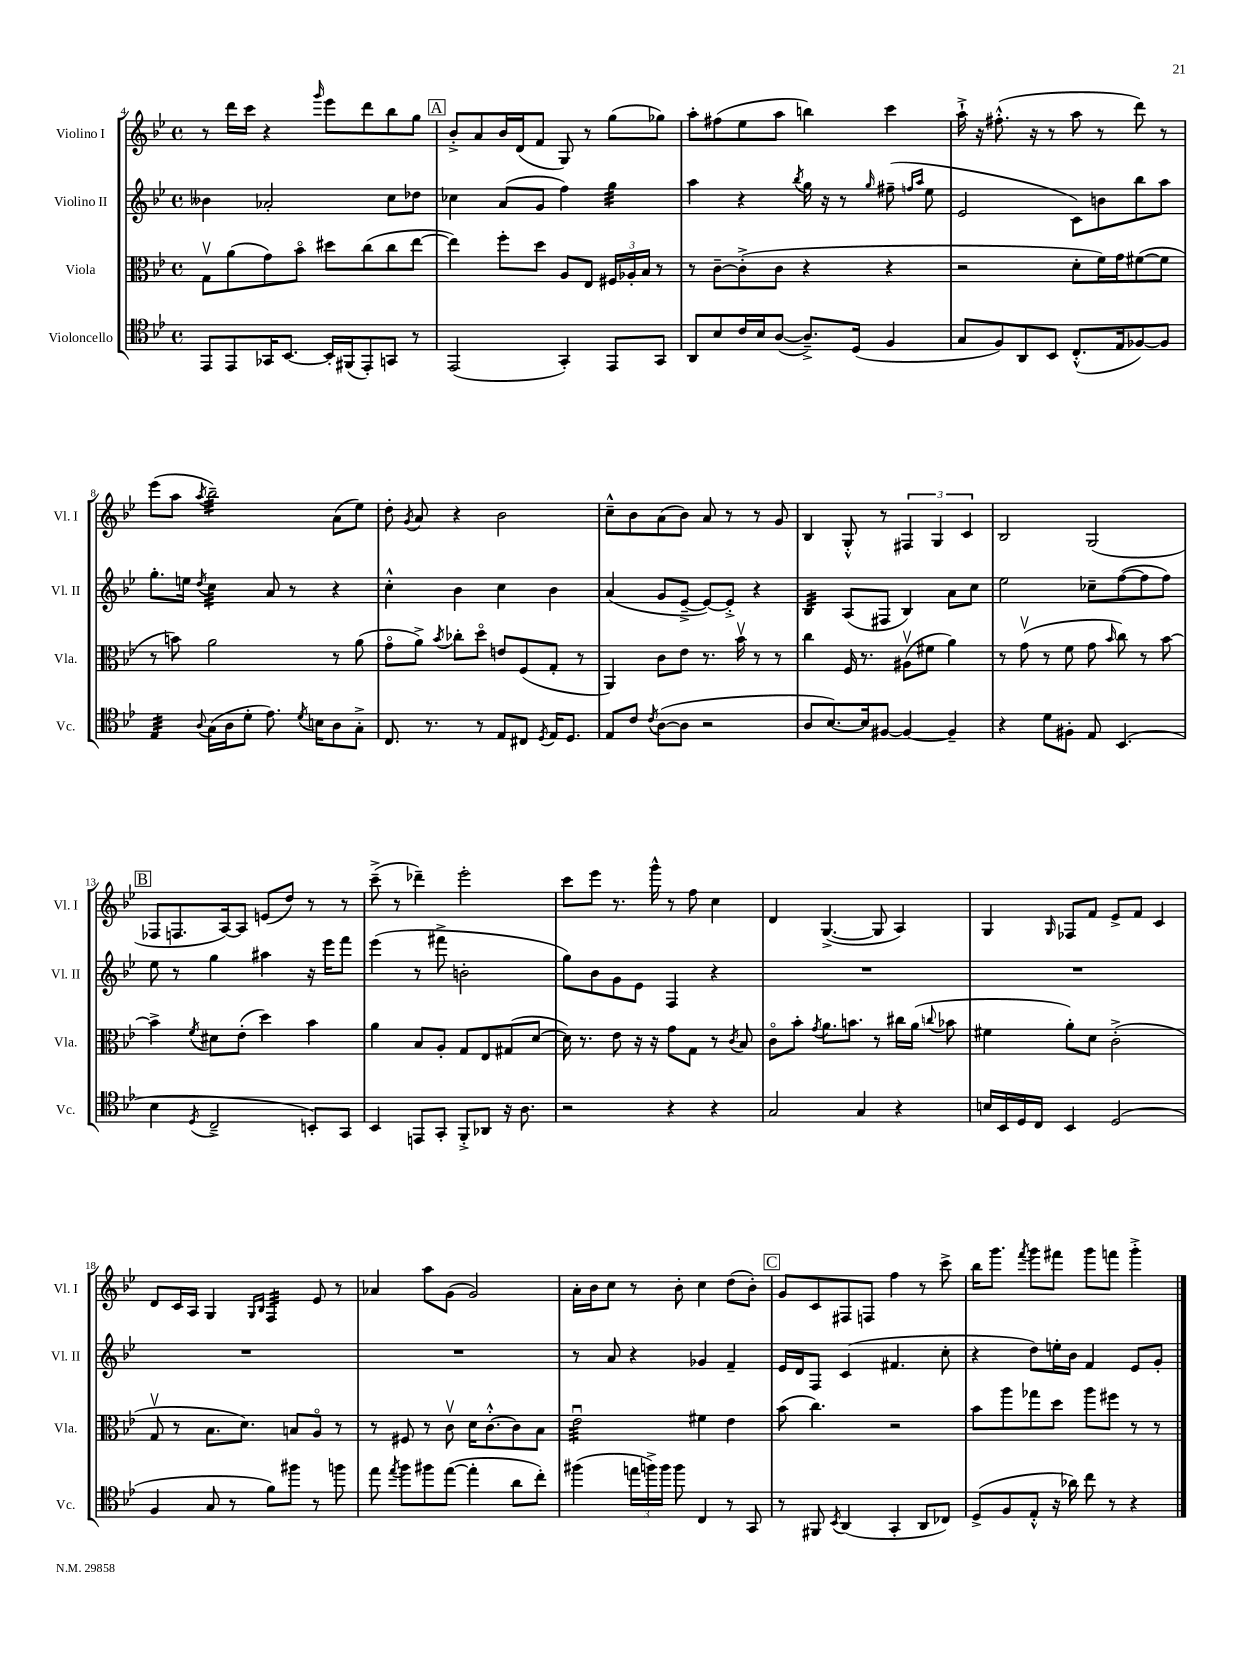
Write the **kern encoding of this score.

**kern	**kern	**kern	**kern
*staff4	*staff3	*staff2	*staff1
*clefC4	*clefC3	*clefG2	*clefG2
*k[b-e-]	*k[b-e-]	*k[b-e-]	*k[b-e-]
*M4/4	*M4/4	*M4/4	*M4/4
*met(c)	*met(c)	*met(c)	*met(c)
8EE-/L	8Gv\L	4b--\	8r
8EE-/	(8a\	.	16ddd\LL
.	.	.	16ccc\JJ
16GG-/K	8g\)	2a-'/	4r
[8.BB-/J	.	.	.
.	8b-o\J	.	.
.	.	.	16qqggg/
16BB-'/]LL	8dd#\L	.	8eee-\L
(16FF#/J	.	.	.
8EE-'/)	(8cc\	.	8ddd\
8GG/J	8cc\	8cc\L	8bb-\
8r	[8ee-\J	8dd-\J	8gg\J
=	=	=	=
(2EE-/	4ee-\])	4cc-\	8b-'^/L
.	.	.	8a/
.	8ff'\L	(8a/L	16b-/L
.	.	.	(16d/J
.	8dd\J	8g/J	8f/J
4GG'/)	8A/L	4ff\)	8G/)
.	8E-/J	.	8r
8EE-/L	24F#/LL	4gg\	(8gg\L
.	24A-'/	.	.
.	24B-/JJ	.	.
8GG/J	8r	.	8gg-\J)
=	=	=	=
8AA/L	8r	4aa\	8aa'\L
8B-/	[8c~\L	.	(8ff#\
16c/L	(8c'^\]	4r	8ee-\
16B-/J	.	.	.
([8A/J	8c\J	.	8aa\J
.	.	8qbb-/	.
8.A~^/]L)	4r	16gg\	4bb\)
.	.	16r	.
.	.	8r	.
(16D/Jk	.	.	.
.	.	16qqgg/	.
4F/	4r	(8ff#~\	4ccc\
.	.	16qqff/LL	.
.	.	16qqaa/JJ	.
.	.	8ee-\	.
=	=	=	=
8G/L	2r	2e-/	16aa`^\
.	.	.	16r
8F/)	.	.	(8.ff#'^^\
8AA/	.	.	.
.	.	.	16r
8BB-/J	.	.	8r
(8.C'^^/L	8d'\L	8c\L)	8aa\
.	16f\L)	8b\	8r
16E-/k	16g\J	.	.
[8F-/)	([8f#\	8bb-\	8ddd\)
8F-/]J	8f#\]J	8aa\J	8r
=	=	=	=
4E-/	8r	8.gg'\L	(8eee-\L
.	8b\)	.	8aa\J
.	.	16ee\Jk	.
8qqA/	.	8qdd/	8qaa/
(16G\LL	2a\	4cc\	2bb-~\)
16A\J	.	.	.
8d'\J	.	.	.
8.e-\)	.	8a/	.
.	.	8r	.
8qd/	.	.	.
16B\LK	.	.	.
8A\	8r	4r	(8a\L
8G'^\J	(8a\	.	8ee-\J)
=	=	=	=
8.C/	8go\L	4cc'^^\	8dd'\
.	.	.	8qg/
.	8a^\J)	.	8a/
8.r	.	.	.
.	8qb-/	.	.
.	8cc-'\L	4b-\	4r
8r	8ddo\J	.	.
8E-/L	8e/L	4cc\	2b-\
8C#/J	(8F/	.	.
8qD/	.	.	.
16E-/LK	8G'/J	4b-\	.
8.D/J	.	.	.
.	8r	.	.
=	=	=	=
8E-/L	4AA/)	(4a/	8cc~^^\L
8c/J	.	.	8b-\
8qc/	.	.	.
([8A\L	8c\L	8g/L	(8a\
8A\]J	8e-\J	[8e-~^/J	8b-\J)
2r	8.r	8e-/_L)	8a/
.	.	8e-'^/]J	8r
.	16b-v\	.	.
.	8r	4r	8r
.	8r	.	8g/
=	=	=	=
8A/L	4cc\	4B-/	4B-/
[8.B-/)	.	.	.
.	16F/	(8A/L	8G'^^/
16B-/]k	8.r	.	.
[8F#/J	.	8F#/J	8r
4F#/_	(8A#v\L	4B-/)	6F#/
.	8f#\J	.	.
.	.	.	6G/
4F#~/]	4a\)	8a\L	.
.	.	.	6c/
.	.	8cc\J	.
=	=	=	=
4r	8r	2ee-\	2B-/
.	(8gv\	.	.
8d\L	8r	.	.
8F#'\J	8f\	.	.
8E-/	8g\	8cc-~\L	(2G/
.	16qqb-/	.	.
(4.BB-/	8cc\)	([8ff\	.
.	8r	8ff\]	.
.	[8b-\	8ff\J)	.
=	=	=	=
4B-\	4b-^\]	8ee-\	8F-/L
.	.	8r	8.F/
8qD/	8qf/	.	.
2C~^/	8d#\L	4gg\	.
.	.	.	[16A/k)
.	(8e-'\J	.	8A/]J
.	4dd\)	4aa#\	(8e/L
.	.	.	8dd/J)
8BB'/L)	4b-\	16r	8r
.	.	16eee-\LK	.
8GG/J	.	8fff\J	8r
=	=	=	=
4BB-/	4a\	(4eee-\	(8ccc~^\
.	.	.	8r
8EE/L	8B-/L	8r	4ddd-~\)
8GG'/J	8A'/J	8fff#^\	.
8FF'^/L	8G/L	2b'\	2eee-'\
8AA-/J	8E-/	.	.
16r	(8G#/	.	.
8.A\	.	.	.
.	[8d/J	.	.
=	=	=	=
2r	16d\])	8gg\L)	8ccc\L
.	8.r	.	.
.	.	8b-\	8eee-\J
.	8e-\	8g\	8.r
.	16r	8e-\J	.
.	16r	.	16ggg^^\
4r	8g\L	4F/	8r
.	8G\J	.	8ff\
4r	8r	4r	4cc\
.	8qc/	.	.
.	8B-/	.	.
=	=	=	=
2G/	8co\L	1r	4d/
.	8b-'\J	.	.
.	8qg/	.	.
.	8.a\L	.	([4.G^/
.	8.b\J	.	.
4G/	.	.	.
.	8r	.	8G/]
4r	16cc#\LL	.	4A/)
.	(16a\JJ	.	.
.	8qqcc/	.	.
.	8b-\	.	.
=	=	=	=
16B/LL	4f#\	1r	4G/
16BB-/	.	.	.
16D/	.	.	.
16C/JJ	.	.	.
.	.	.	16qqG/
4BB-/	8a'\L)	.	8F-/L
.	8d\J	.	8f/J
(2D/	(2c'^\	.	8e-^/L
.	.	.	8f/J
.	.	.	4c/
=	=	=	=
4F/	8Gv/	1r	8d/L
.	8r	.	16c/L
.	.	.	16A/JJ
8G/	8.B-\L	.	4G/
8r	.	.	.
.	8.d\J)	.	.
.	.	.	16qqG/LL
.	.	.	16qqB-/JJ
8f\L)	.	.	4F/
8ff#\J	8B/L	.	.
8r	8Ao/J	.	8e-/
8ff\	8r	.	8r
=	=	=	=
8ee-\	8r	1r	4a-/
8qee-/	.	.	.
8ff\L	8F#/	.	.
8ff#\	8r	.	8aa\L
([8ee-\J	8cv\	.	(8g\J
4ee-'\]	16d\LK	.	2g/)
.	[8.c'^^\	.	.
8a\L	8c\]	.	.
8cc'\J)	8B-\J	.	.
=	=	=	=
(4ff#\	2e-u\	8r	16a'\LL
.	.	.	16b-\J
.	.	8a/	8cc\J
24ee\LL	.	4r	8r
24ff^\)	.	.	.
24ff\JJ	.	.	.
8ff\	.	.	8b-'\
4C/	4f#\	4g-/	4cc\
8r	4e-\	4f~/	(8dd\L
8GG/	.	.	8b-'\J)
=	=	=	=
8r	(8b-\	16e-/LL	8g/L
.	.	16d/J	.
8FF#/	4.cc\)	8F/J	8c/
8qBB-/	.	.	.
(4AA/	.	(4c/	8F#/
.	.	.	8F/J
4GG'/	2r	4.f#/	4ff\
8AA/L	.	.	8r
8C-/J)	.	8cc'\	8ccc^\
=	=	=	=
(8D^/L	8b-\L	4r	16bb-\LK
.	.	.	8.ggg\J
8F/	8aa\	.	.
.	.	.	8qfff/
8E-'^^/J	8gg-\	8dd\L)	8ggg\L
16r	8dd\J	16ee'\L	8fff#\J
16a-\)	.	16b-\JJ	.
8cc\	8aa\L	4f/	8ggg\L
8r	8ff#\J	.	8fff\J
4r	8r	8e-/L	4ggg'^\
.	8r	8g'/J	.
==	==	==	==
*-	*-	*-	*-
